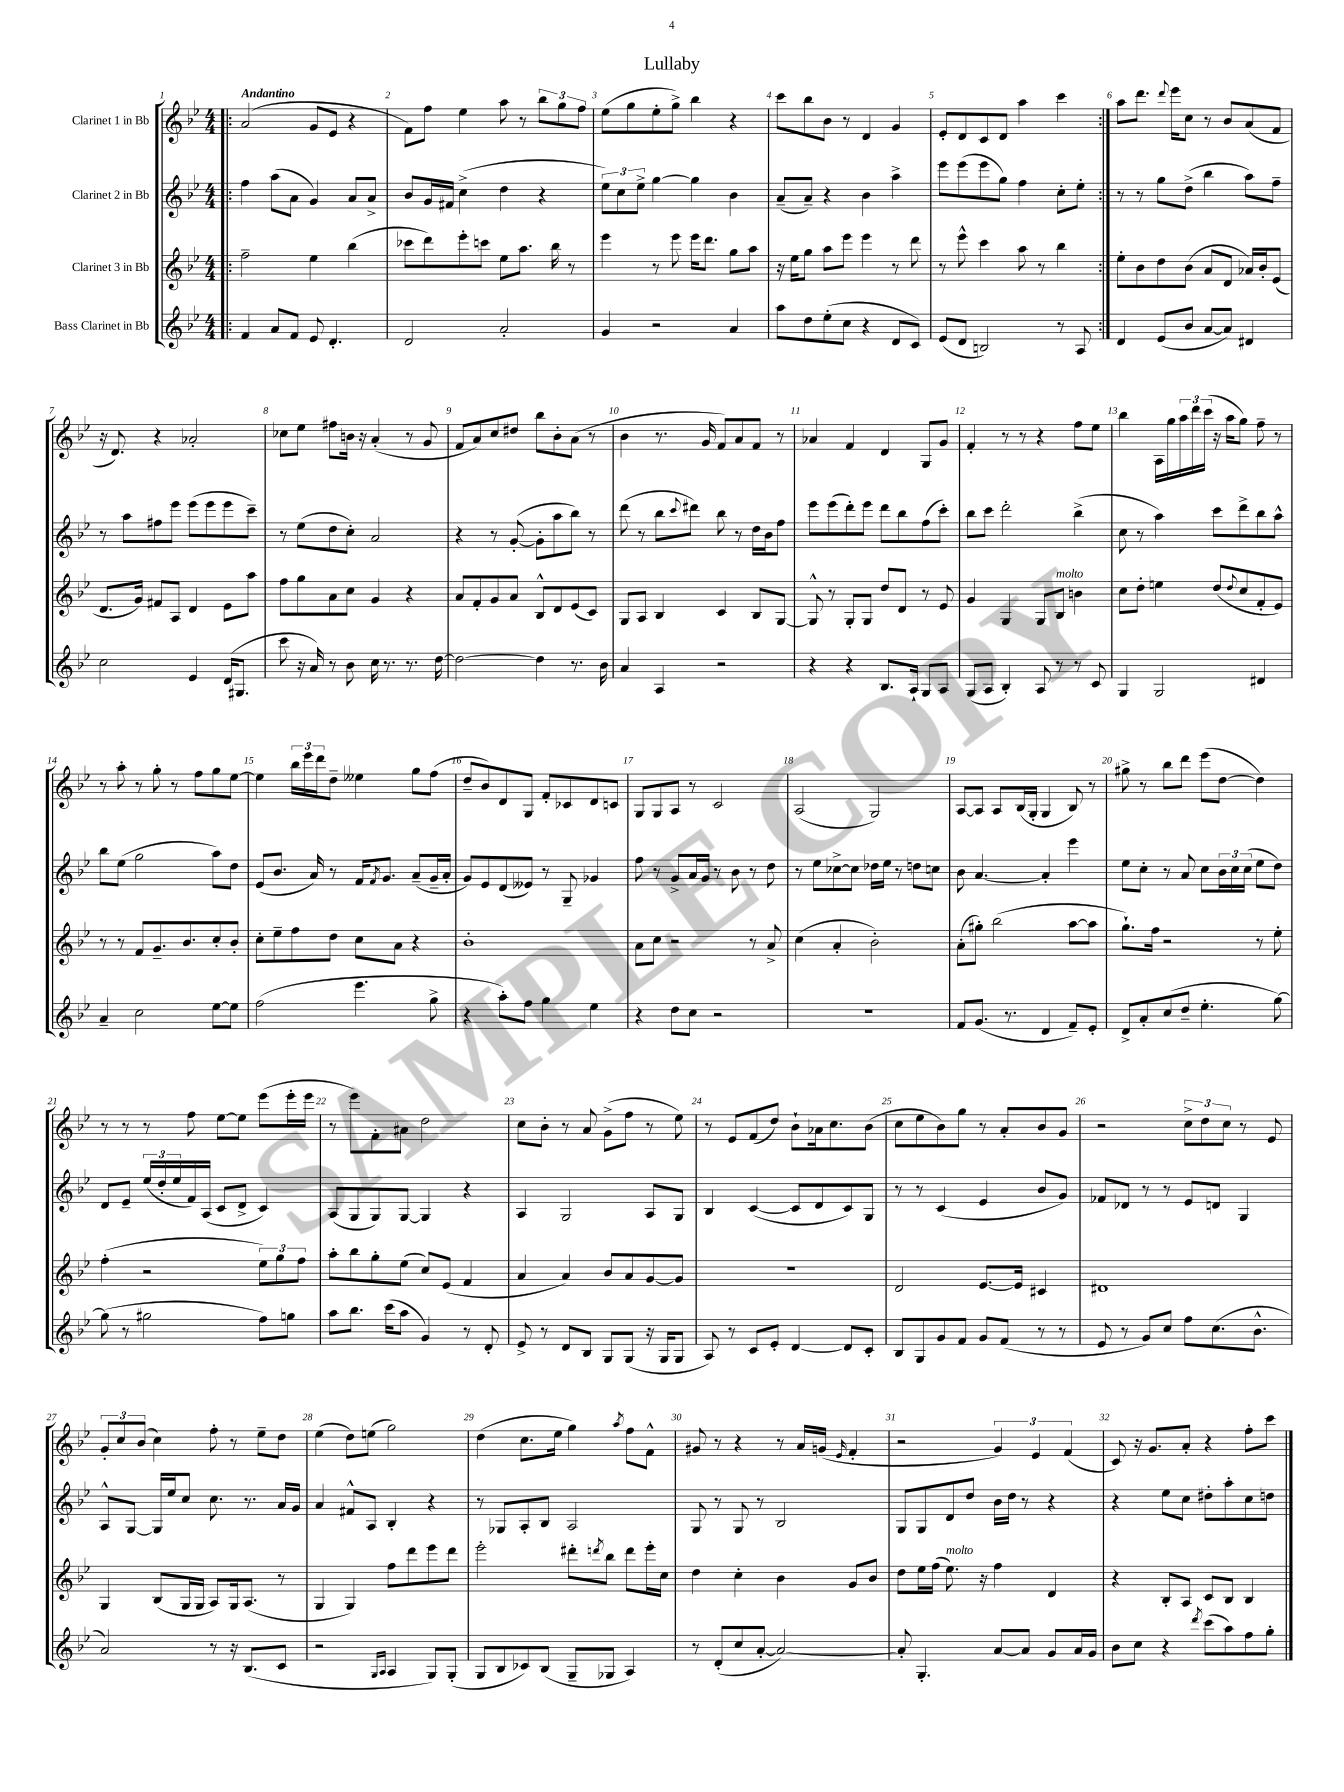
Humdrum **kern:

**kern	**kern	**kern	**kern
*part4	*part3	*part2	*part1
*staff4	*staff3	*staff2	*staff1
*I"Bass Clarinet in Bb	*I"Clarinet 3 in Bb	*I"Clarinet 2 in Bb	*I"Clarinet 1 in Bb
*clefG2	*clefG2	*clefG2	*clefG2
*k[b-e-]	*k[b-e-]	*k[b-e-]	*k[b-e-]
*M4/4	*M4/4	*M4/4	*M4/4
=1!|:	=1!|:	=1!|:	=1!|:
!	!	!	!LO:TX:a:B:t=Andantino
4f/	2ff~\	4ff\	(2a/
8a/L	.	(8aa\L	.
8f/J	.	8a\J	.
8e-/	4ee-\	4g/)	8g/L
4.d'/	.	.	8e-/J
.	(4bb-\	8a/L	4r
.	.	8a^/J	.
=2	=2	=2	=2
2d/	8ccc-X\L	8b-/L	8f\L)
.	8ddd\)	16g/L	8ff\J
.	.	16f#X/JJ	.
.	8eee-'\	(4cc^\	4ee-\
.	8cccn\J	.	.
2a'/	8ee-\L	4dd\	8aa\
.	8.aa\J	.	8r
.	.	4r	12bb-\L
.	16bb-\	.	.
.	.	.	12gg\
.	8r	.	.
.	.	.	12ff\J
=3	=3	=3	=3
4g/	4eee-\	12ee-\L)	(8ee-\L
.	.	12cc\	.
.	.	.	8gg\
.	.	12ee-^\J	.
2r	8r	[4gg\	8ee-'\
.	8eee-\	.	8gg^\J)
.	16eee-\KL	4gg\]	4bb-\
.	8.ddd\J	.	.
4a/	8gg\L	4b-\	4r
.	8aa\J	.	.
=4	=4	=4	=4
8aa\L	16r	(8a~/L	8ccc\L
.	16ee-\KL	.	.
8dd\	8gg\J	8a~/J)	8bb-\
(8ee-'\	8aa\L	4r	8b-\J
8cc\J	8eee-\J	.	8r
4r	4eee-\	4b-\	4d/
8d/L	8r	4aa^\	4g/
8c/J)	8ddd\	.	.
=5	=5	=5	=5
(8e-/L	8r	8eee-\L	8e-'/L
8d/J	8eee-^^\	(8eee-\	8d/
2Bn/)	4ccc\	8eee-\	8c/
.	.	8gg\J)	8d/J
.	8aa\	4ff\	4aa\
.	8r	.	.
8r	4bb-\	8cc'\L	4ccc\
8A/	.	8ee-'\J	.
=6:|!	=6:|!	=6:|!	=6:|!
4d/	8ee-'\L	8r	8aa\L
.	8b-\	8r	8.ddd\J
(8e-/L	8dd\	8gg\L	.
.	.	.	8qqddd/
.	.	.	16eee-\KL
8b-/J	(8b-\J	(8dd^\J	8cc\J
[8a/L	8a/L	4bb-\	8r
8a/J])	8d/J	.	8b-/L
4d#X/	16a-X/LL)	8aa\L)	(8a/
.	16b-'/J	.	.
.	(8e-/J	8ff~\J	8f/J
!!LO:LB:g=z
=7	=7	=7	=7
2cc\	8.d/L	8r	16r
.	.	.	8.d/)
.	.	8aa\L	.
.	16g/Jk)	.	.
.	8f#X/L	8ff#X\	4r
.	8A/J	8eee-\J	.
4e-/	4d/	(8eee-\L	2a-X'/
.	.	8eee-\	.
(16d/KL	8e-\L	8eee-\	.
8.G#X/J	.	.	.
.	8aa\J	8ccc~\J)	.
=8	=8	=8	=8
8ccc\	8ff\L	8r	8cc-X\L
16r	8gg\	(8ee-\L	8ee-\J
16a/)	.	.	.
8r	8a\	8dd\	8ff#X\L
8b-\	8cc\J	8cc'\J)	16bn\Jk
.	.	.	16r
16cc\	4g/	2a/	(4a'/
8.r	.	.	.
8.r	4r	.	8r
.	.	.	8g/
[16dd\	.	.	.
=9	=9	=9	=9
2dd\_	8a/L	4r	8f/L
.	8f'/	.	8a/)
.	8g/	8r	8cc/
.	8a/J	([8g'/	8dd#X/J
4dd\]	8B-^^/L	8g'\L]	8bb-\L
.	8d/	8aa\	8b-'\
8.r	(8e-/	8bb-\J)	(8a\J
.	8c/J)	8r	8r
16b-\	.	.	.
=10	=10	=10	=10
4a/	8G/L	(8ddd\	4b-\
.	8A/J	8r	.
4A/	4B-/	8bb-\L	8.r
.	.	8qqccc/	.
.	.	8ddd#X\J)	.
.	.	.	16g/
2r	4c/	8bb-\	8f/L)
.	.	8r	8a/
.	8B-/L	16dd\LL	8f/J
.	.	16b-\J	.
.	[8G/J	8ff\J	8r
=11	=11	=11	=11
4r	8G^^/]	8eee-\L	4a-X/
.	8r	(8eee-\	.
4r	8G'/L	8ddd'\)	4f/
.	8G/J	8eee-\J	.
8.B-/L	8dd/L	8ddd\L	4d/
.	8d/J	8bb-\	.
16A`/Jk	.	.	.
8G/L	8r	(8ff\	8G/L
8A/J	8e-/	8ccc'\J)	8g/J
=12	=12	=12	=12
(8G/L	4g/	8bb-\L	4f'/
8A/J	.	8ccc\J	.
4B-'/)	4G/	2ddd'\	8r
.	.	.	8r
8A/	8G/L	.	4r
!	!LO:TX:a:i:t=molto	!	!
8r	8B-/J	.	.
8r	4bn\	(4bb-^\	8ff\L
8c/	.	.	8ee-\J
=13	=13	=13	=13
4G/	8cc\L	8cc\	4bb-\
.	8dd'\J	8r	.
2G/	4een\	4aa\)	16A\LL
.	.	.	16gg\
.	.	.	24aa\
.	.	.	24ddd\
.	.	.	(24ccc\JJ
.	(8dd/L	8ccc\L	16r
.	.	.	16aa\KL
.	8qqdd/	.	.
.	8cc/	8ddd^\	8gg\J)
4d#X/	8f'/	8bb-\	8ff~\
.	8e-/J)	8aa^^\J	8r
!!LO:LB:g=z
=14	=14	=14	=14
4a~/	8r	8bb-\L	8r
.	8r	(8ee-\J	8aa'\
2cc\	8f/L	2gg\	8r
.	8.g~/	.	8gg'\
.	.	.	8r
.	8.b-/	.	.
.	.	.	8ff\L
[8ee-\L	8cc'/	8aa\L)	8gg\
8ee-\J]	8b-'/J	8dd\J	[8ee-\J
=15	=15	=15	=15
(2ff\	8cc'\L	(8e-/L	4ee-\]
.	8ee-~\	8.b-/J	.
.	8ff\	.	24bb-\LL
.	.	.	24eee-\
.	.	16a/)	.
.	.	.	24ddd\J
.	8dd\J	8r	8dd~\J
4.eee-\	8cc\L	16f/KL	4ee--X\
.	.	8qf/	.
.	.	8.g/J	.
.	8a\J	.	.
.	4r	(8a~/L	8gg\L
8gg^\	.	16g~/L	(8ff\J
.	.	16a'/JJ	.
=16	=16	=16	=16
4r	1b-'	8g/L)	8dd~/L
.	.	8e-/	8b-/)
8aa'\L)	.	(8d/	8d/
8ff\J	.	8e--X/J)	8G/J
4gg\	.	8r	8f'/L
.	.	8G~/	8c-X/
4ee-\	.	4g-X/	8d/
.	.	.	8cn/J
=17	=17	=17	=17
4r	8a\L	8ff\	8G/L
.	8cc\J	8r	8G/
8dd\L	2r	8g^/L	8A/J
8cc\J	.	16a/L	8r
.	.	16g/JJ	.
2r	.	8r	2c/
.	.	8b-\	.
.	8r	8r	.
.	8a^/	8dd\	.
=18	=18	=18	=18
1r	(4cc\	8r	(2A/
.	.	8ee-\L	.
.	4a'/	[8cc-X^\	.
.	.	8cc-\J]	.
.	2b-'\)	16dd-X\LL	2G/)
.	.	16ee-\JJ	.
.	.	8r	.
.	.	8ddn\L	.
.	.	8ccn\J	.
=19	=19	=19	=19
8f/L	(8a'\L	8b-\	[8A/L
(8.g/J	8gg#X'\J)	[4.a/	8A/J]
.	(2bb-\	.	8A/L
8.r	.	.	.
.	.	.	(16B-/L
.	.	.	16G'/JJ
4d/	.	4a'/]	4G/
8f~/L)	[8aa\L	4eee-\	8B-/)
8e-'/J	8aa\J]	.	8r
=20	=20	=20	=20
8d^/L	8.gg`\L)	8ee-\L	8gg#X^\
8a'/	.	8cc'\J	8r
.	16ff\Jk	.	.
(8cc/	2r	8r	8bb-\L
8dd~/J	.	8a/	8ddd\J
4.ee-'\	.	8cc\L	(8eee-\L
.	.	24b-\L	[8dd\J
.	.	24cc\	.
.	.	(24cc\JJ	.
.	8r	8ee-\L	4dd\])
[8gg\)	8ee-'\	8dd\J)	.
!!LO:LB:g=z
=21	=21	=21	=21
(8gg\]	(4ff'\	8d/L	8r
8r	.	8e-~/J	8r
2gg#X\	2r	(24ee-/LL	8r
.	.	24dd'/	.
.	.	24ee-/	.
.	.	16f/)	8ff\
.	.	(16A/JJ	.
.	.	8c/L	[8ee-\L
.	.	8d^/J	8ee-\J]
8ff\L)	12ee-\L)	4c/)	(8eee-\L
.	12gg\	.	.
8ggn\J	.	.	16eee-'\L
.	12ff\J	.	.
.	.	.	16eee-\JJ
=22	=22	=22	=22
8aa\L	8aa'\L	(8A/L	8r
8.bb-\J	8bb-\	8G/	8eee-\L)
.	8gg'\	8G/)	8f'\
(16ccc\KL	.	.	.
8aa\J	(8ee-\J	[8G/J	8a#X\J
4g/)	8cc/L)	4G/]	2dd\
.	(8e-/J	.	.
8r	4f/	4r	.
8d'/	.	.	.
=23	=23	=23	=23
8e-^/	4a/	4A/	8cc\L
8r	.	.	8b-'\J
8d/L	4a/)	2G/	8r
8B-/J	.	.	8a/
8G/L	8b-/L	.	(8g^\L
(8G/J	8a/	.	8ff\J
16r	[8g/	8A/L	8r
16G/KL	.	.	.
8G/J	8g/J]	8G/J	8ee-\)
=24	=24	=24	=24
8A/)	1r	4B-/	8r
8r	.	.	8e-/L
8c/L	.	([4c/	(8f/
8e-'/J	.	.	8dd/J)
[4d/	.	8c/L]	8b-`\L
.	.	8d/	16a-X\k
.	.	.	8.cc\
8d/L]	.	8c/)	.
8c'/J	.	8G/J	(8b-\J
=25	=25	=25	=25
8B-/L	2d/	8r	8cc\L
8G/	.	8r	8ee-\
8g/	.	(4c/	8b-\)
8f/J	.	.	8gg\J
8g/L	[8.e-/L	4e-/	8r
(8f/J	.	.	8a'/L
.	16e-/Jk]	.	.
8r	4c#X/	8b-/L	8b-/
8r	.	8g/J)	8g/J
=26	=26	=26	=26
8e-/	1d#X	8f-X/L	2r
8r	.	8d-X/J	.
8g/L)	.	8r	.
8cc/J	.	8r	.
8ff\L	.	8e-/L	12cc^\L
.	.	.	12dd\
(8.cc\	.	8dn/J	.
.	.	.	12cc\J
.	.	4G/	8r
8.b-^^\J	.	.	.
.	.	.	8e-/
!!LO:LB:g=z
=27	=27	=27	=27
2a/)	4G/	8A^^/L	12g'/L
.	.	.	12cc/
.	.	[8G/J	.
.	.	.	(12b-/J
.	(8B-/L	16G/LL]	4cc\)
.	.	16ee-/J	.
.	16G/L	8cc/J	.
.	16G/JJ	.	.
8r	8A/L)	8.cc\	8ff'\
16r	16G/k	.	8r
(8.B-/L	(8.A/J	8.r	.
.	.	.	8ee-~\L
8c/J	8r	16a/LL	8dd\J
.	.	16g/JJ	.
=28	=28	=28	=28
2r	4G/	4a/	(4ee-\
.	4G/)	8f#X^^/L	8dd\L)
.	.	8A/J	(8een\J
16qqG/LL	.	.	.
16qqA/JJ	.	.	.
4A/	8ff\L	4B-'/	2gg\)
.	8ddd\	.	.
8G/L)	8eee-\	4r	.
(8G'/J	8ddd\J	.	.
=29	=29	=29	=29
8G/L	2eee-'\	8r	(4dd\
8B-/	.	8G-X/L	.
8c-X/)	.	8A'/	8.cc\L
(8B-/J	.	8B-/J	.
.	.	.	16ee-\Jk
8G~/L	8ddd#X'\L	2A/	4gg\)
.	8qdddn/	.	.
8G-X/J	8bb-\J	.	.
.	.	.	8qaa/
4A/)	8ddd\L	.	8ff\L
.	16eee-'\L	.	8f^^\J
.	16cc\JJ	.	.
=30	=30	=30	=30
8r	4dd\	8G/	8g#X/
(8d'/L	.	8r	8r
8cc/	4cc'\	8G/	4r
[8a'/J	.	8r	.
2a/_)	4b-\	2B-/	8r
.	.	.	16a/LL
.	.	.	(16gn/JJ
.	.	.	16qqe-/
.	8g/L	.	4f'/
.	8b-/J	.	.
=31	=31	=31	=31
8a'/]	8dd\L	8G/L	2r
4.G'/	16ee-\L	8G/	.
.	(16ff\JJ	.	.
!	!LO:TX:a:i:t=molto	!	!
.	8.ee-\)	8d/	.
.	.	8dd/J	.
.	16r	.	.
[8a/L	4ff\	16b-\LL	6g/)
.	.	16dd\JJ	.
8a/J]	.	8r	.
.	.	.	6e-/
8g/L	4d/	4r	.
.	.	.	(6f/
16a/L	.	.	.
16g/JJ	.	.	.
=32	=32	=32	=32
8b-\L	4r	4r	8c/)
8cc\J	.	.	16r
.	.	.	8.g/L
4r	8B-'/L	8ee-\L	.
.	8A/J	8cc\J	8a'/J
8qddd/	.	.	.
(8ccc\L	8c/L	8dd#X'\L	4r
8aa\)	8B-/J	8aa'\	.
8ff\	4B-/	8cc\	8ff'\L
8gg'\J	.	8ddn\J	8ccc\J
==	==	==	==
*-	*-	*-	*-
